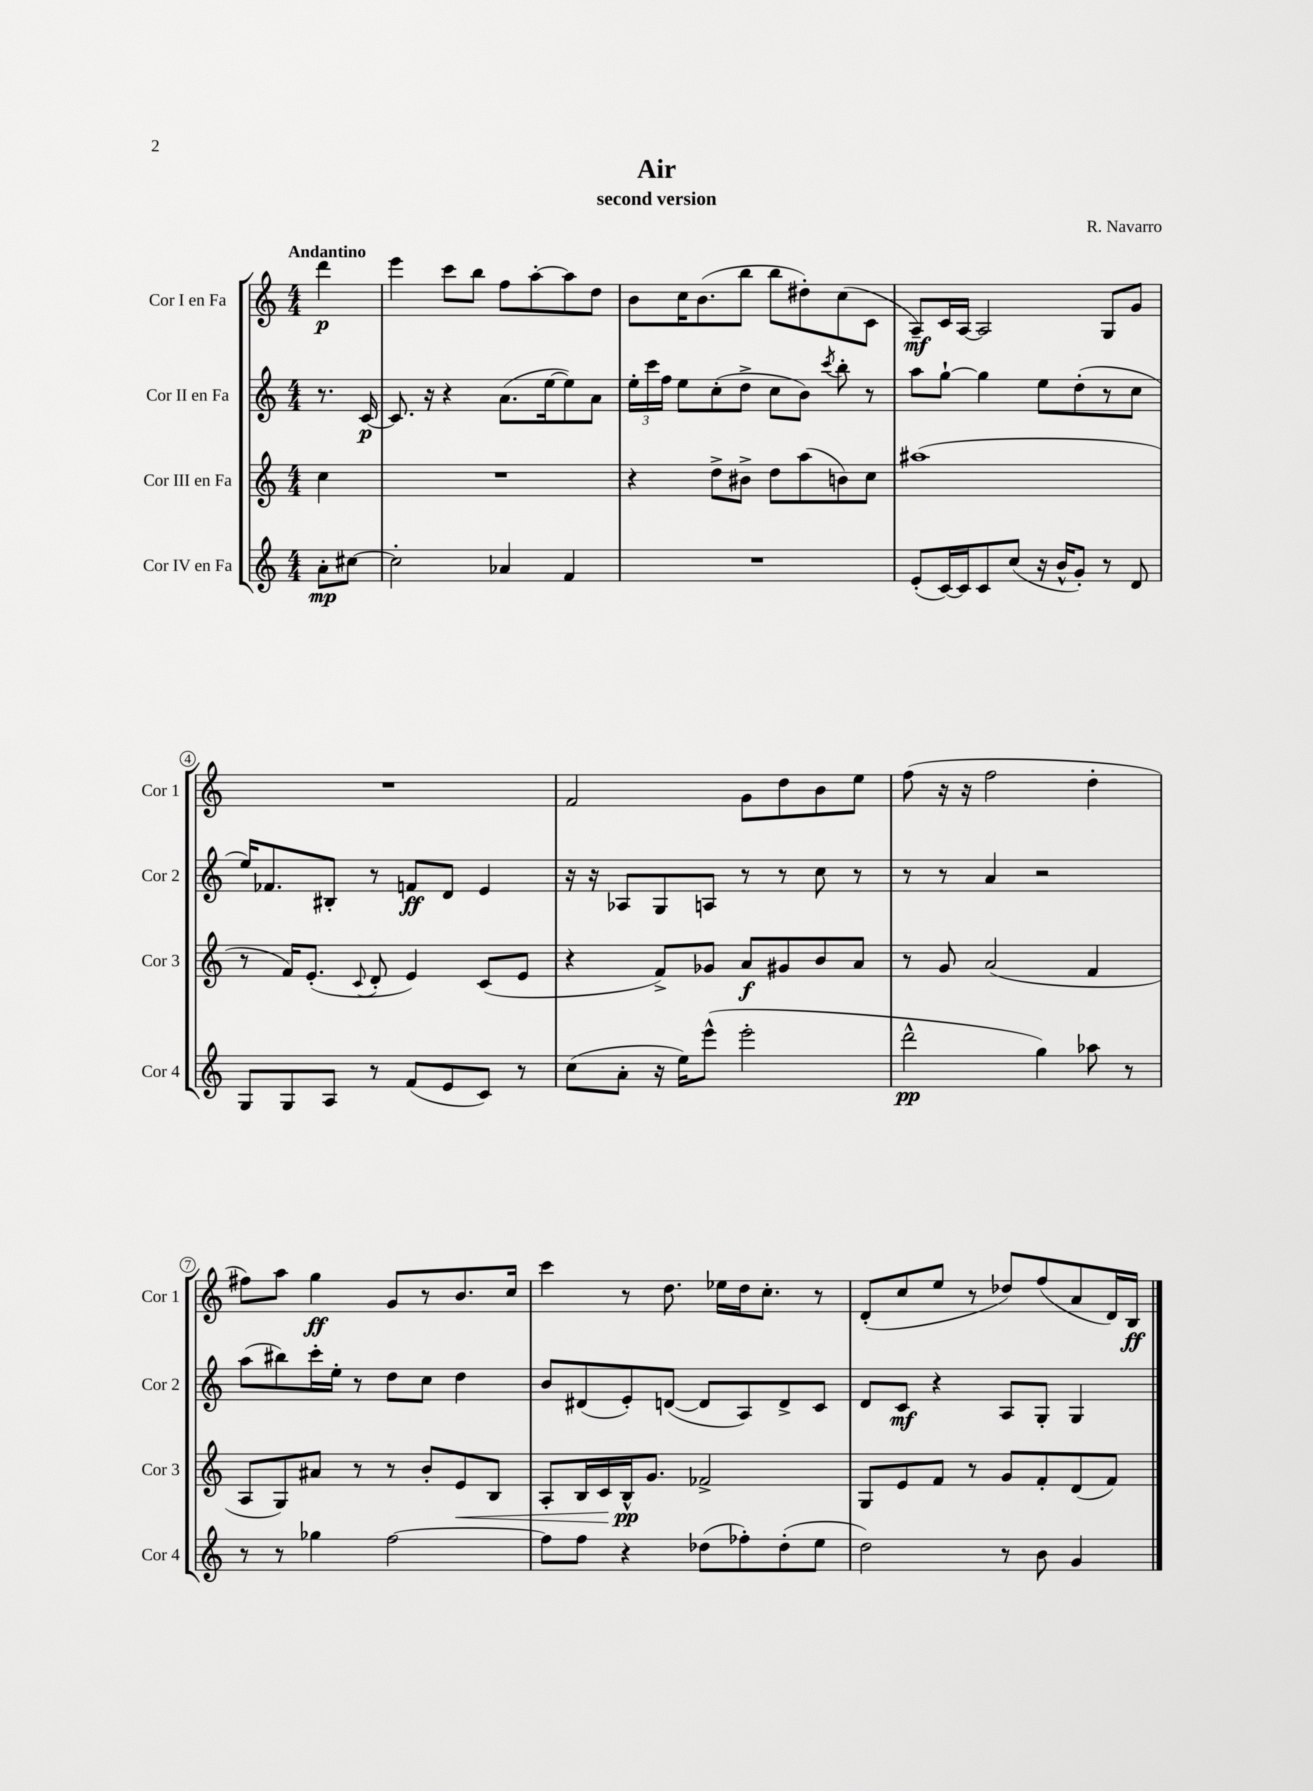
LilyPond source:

\header { title = "Air" composer = "R. Navarro" subtitle = "second version" }
<<
\new StaffGroup <<
\new Staff = "s0" \with { instrumentName = "Cor I en Fa" shortInstrumentName = "Cor 1" } {
    \clef treble \key c \major \numericTimeSignature \time 4/4 \partial 4 \tempo "Andantino"
    \autoBeamOff d'''4\p |
    e'''4 c'''8[ b''8] f''8[ a''8~-. a''8 d''8] |
    b'8[ c''16 b'8.( b''8] b''8[ dis''8-.) c''8( c'8] |
    a8[--\mf) c'16 a16]~ a2 g8[ g'8] |
    R1 |
    f'2 g'8[ d''8 b'8 e''8] |
    f''8( r16 r16 f''2 d''4-. |
    fis''8[) a''8] g''4\ff g'8[ r8 b'8. c''16] |
    c'''4 r8 d''8. ees''16[ d''16 c''8.]-. r8 |
    d'8[-.( c''8 e''8] r8 des''8[) f''8( a'8 d'16) b16]\ff \bar "|." |
}
\new Staff = "s1" \with { instrumentName = "Cor II en Fa" shortInstrumentName = "Cor 2" } {
    \clef treble \key c \major \numericTimeSignature \time 4/4 \partial 4
    \autoBeamOff r8. c'16~\p |
    c'8. r16 r4 a'8.[( e''16~ e''8) a'8] |
    \tuplet 3/2 { e''16[-. c'''16 f''16] } e''8[ c''8-.( d''8]-> c''8[ b'8]) \acciaccatura { c'''8 } b''8-. r8 |
    a''8[ g''8]~-! g''4 e''8[ d''8-.( r8 c''8] |
    e''16[) fes'8. bis8]-. r8 f'8[\ff d'8] e'4 |
    r16 r16 aes8[ g8 a8] r8 r8 c''8 r8 |
    r8 r8 a'4 r2 |
    a''8[( bis''8) c'''16-. e''16]-. r8 d''8[ c''8] d''4 |
    b'8[ dis'8( e'8-.) d'8]~( d'8[ a8) d'8-> c'8] |
    d'8[ c'8]\mf r4 a8[ g8]-. g4 \bar "|." |
}
\new Staff = "s2" \with { instrumentName = "Cor III en Fa" shortInstrumentName = "Cor 3" } {
    \clef treble \key c \major \numericTimeSignature \time 4/4 \partial 4
    \autoBeamOff c''4 |
    R1 |
    r4 d''8[-> bis'8]-> d''8[ a''8( b'8) c''8] |
    ais''1( |
    r8 f'16[) e'8.]-.( \appoggiatura { c'8 } d'8-. e'4) c'8[( e'8] |
    r4 f'8[->) ges'8] a'8[\f gis'8 b'8 a'8] |
    r8 g'8 a'2( f'4 |
    a8[ g8) ais'8] r8 r8 b'8[-. e'8\< b8] |
    a8[-. b16 c'16 b16-^\pp\! g'8.] fes'2-> |
    g8[ e'8 f'8] r8 g'8[ f'8-. d'8( f'8]) \bar "|." |
}
\new Staff = "s3" \with { instrumentName = "Cor IV en Fa" shortInstrumentName = "Cor 4" } {
    \clef treble \key c \major \numericTimeSignature \time 4/4 \partial 4
    \autoBeamOff a'8[-.\mp cis''8]~ |
    cis''2-. aes'4 f'4 |
    R1 |
    e'8[-.( c'16~) c'16 c'8 c''8]( r16 b'16[-^ g'8]-.) r8 d'8 |
    g8[ g8 a8] r8 f'8[( e'8 c'8]) r8 |
    c''8[( a'8]-. r16 e''16[) e'''8]-^( e'''2-. |
    d'''2-^\pp g''4) aes''8 r8 |
    r8 r8 ges''4 f''2~ |
    f''8[ f''8] r4 des''8[( fes''8-.) des''8-.( e''8] |
    d''2) r8 b'8 g'4 \bar "|." |
}
>>
>>
\layout { \context { \Score \override BarNumber.stencil = #(make-stencil-circler 0.1 0.3 ly:text-interface::print) } }
